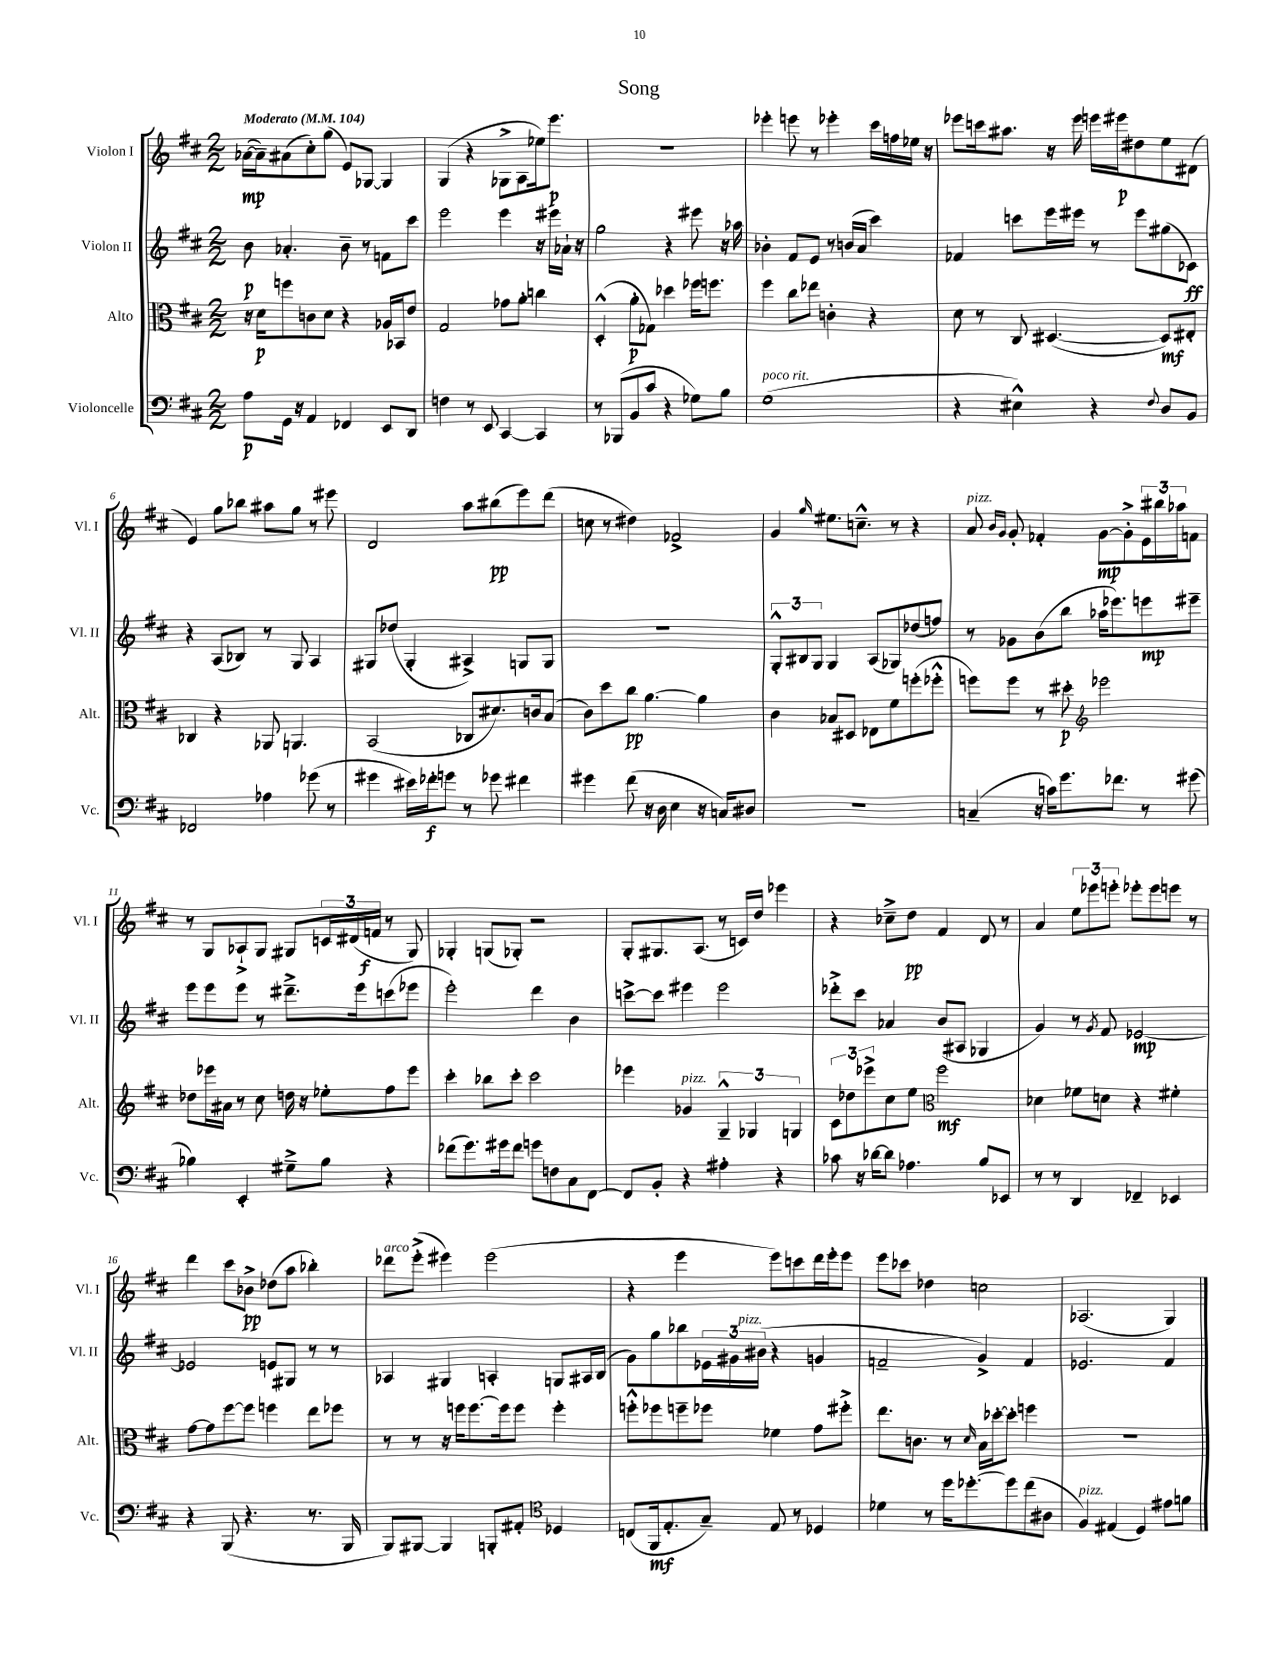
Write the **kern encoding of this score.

**kern	**kern	**kern	**kern
*staff4	*staff3	*staff2	*staff1
*clefF4	*clefC3	*clefG2	*clefG2
*k[f#c#]	*k[f#c#]	*k[f#c#]	*k[f#c#]
*M2/2	*M2/2	*M2/2	*M2/2
*MM104	*MM104	*MM104	*MM104
8A\L	16r	8b\	([16a-\LL
.	16d\LK	.	16a-~\]J)
16GG\Jk	8ff\	4.a-'/	(8a#\
16r	.	.	.
4AA/	8c\	.	8cc#'\)
.	8d\J	.	(8gg\J
4FF-/	4r	8b~\	8e/L)
.	.	8r	[8G-/J
8EE/L	16A-/LL	8f\L	4G-/]
.	16BB-/J	.	.
8DD/J	8e/J	8ccc#\J	.
=	=	=	=
4F\	2G/	2eee\	(4G/
8r	.	.	4r
8EE/	.	.	.
[4CC#/	8g-\L	4eee\	8G-^\L
.	8a'\J	.	8A\
4CC#/]	4cc\	16r	16ee-\k)
.	.	16eee#\LL	8.eee\J
.	.	16a-`\JJ	.
.	.	16r	.
=	=	=	=
8r	(4D'^^/	2gg\	1r
(8BBB-/L	.	.	.
8BB/	8a'\L	.	.
8c#/J	8G-\J)	.	.
4r	4dd-\	4r	.
8G-\L)	16ff-\LK	8eee#\	.
.	8.ff\J	.	.
8B\J	.	16r	.
.	.	16aa-\	.
=	=	=	=
(1G	4ff#\	4b-'\	4eee-'\
.	8cc#\L	8f#/L	8eee\
.	8ee-\J	8e/J	8r
.	4c'\	8r	4eee-'\
.	.	(16b/LL	.
.	.	16a/JJ	.
.	4r	4ccc#\)	16ccc#\LL
.	.	.	16ff\
.	.	.	16ee-\JJ
.	.	.	16r
=	=	=	=
4r	8d\	4f-/	8eee-\L
.	8r	.	16ccc\k
.	.	.	8.aa#\J
4E#^^\)	8C#/	8ccc\L	.
.	([4.D#/	16eee\L	16r
.	.	16eee#\JJ	16eee-\
4r	.	8r	16eee\LL
.	.	.	16eee#\J
.	.	8eee#\L	8dd#\
8qqF#/	.	.	.
8D/L	8D#/]L)	(8gg#\	8ee\
8BB/J	8E#'/J	8c-\J)	(8d#\J
=	=	=	=
2FF-/	4C-/	4r	4e/)
.	4r	(8A/L	8gg\L
.	.	8B-/J)	8bb-\J
4A-\	8AA-/	8r	8aa#\L
.	4.AA/	8G/	8gg\J
(8g-\	.	4A/	8r
8r	.	.	8eee#\
=	=	=	=
4g#\	(2BB/	8G#/L	2d/
.	.	(8dd-/J	.
16e#\LL)	.	4G#'/	.
16f-'\J	.	.	.
8g\J	.	.	.
8r	8C-/L	4A#^/)	8aa\L
8g-\	8.d#/)	.	(8bb#\
4f#\	.	8G/L	8eee\)
.	16c/k	.	.
.	(8B/J	8G/J	(8ddd\J
=	=	=	=
4g#\	8c#\L)	1r	8cc\
.	8dd\	.	8r
(8f#\	8cc#\J	.	4dd#\)
16r	[4.a\	.	.
16D\	.	.	.
4E\	.	.	2f-^/
16r	4a\]	.	.
16C/LK)	.	.	.
8D#/J	.	.	.
=	=	=	=
1r	4c#\	12G'^^/L	4g/
.	.	12B#/	.
.	.	12G/J	.
.	.	.	16qqgg/
.	8B-/L	4G/	8.ee#\L
.	8D#/J	.	.
.	.	.	8.cc~^^\J
.	8E-\L	(8A/L	.
.	8f#\	8G-/)	8r
.	(8ff'\	(8dd-/	4r
.	8ff-'^^\J	8ff/J)	.
=	=	=	=
(4C~/	8ff\L)	8r	8a/
.	.	.	16qqb/LL
.	.	.	16qqg/JJ
.	8ff\J	8g-\L	8g'/
16r	8r	(8b\	4f-'/
16c\LK)	.	.	.
8.g\	8dd#'\	8bb\J	.
*	*clefG2	*	*
.	2eee-\	16aa-\LK	[8g\L
8.f-\J	.	8.eee-\)	.
.	.	.	8g'^\]
8r	.	8eee\	24e\L
.	.	.	24bb#\
.	.	.	24aa-\J
(8g#\	.	8eee#~\J	8f\J
=	=	=	=
4B-\)	8dd-\L	8eee\L	8r
.	16eee-\L	8eee\	8G/L
.	16a#\JJ	.	.
4EE'/	8r	8eee\J	8A-`^/
.	8cc#\	8r	8G/J
8G#~^\L	16dd\	8.ddd#~^\L	8G#/L
.	16r	.	.
8B-\J	8ee-'\L	.	24c/L
.	.	.	(24d#/
.	.	16eee\k	.
.	.	.	24f/JJ
4r	8ff#\	(8ccc\	8r
.	8eee-\J	8eee-\J	8G#/)
=	=	=	=
(8f-\L	4ccc#'\	2eee'\)	4G-'/
8.g\)	.	.	.
.	8bb-\L	.	(8G/L
16g#\k	.	.	.
8f-\J	8ccc#'\J	.	8G-'/J)
8g\L	2ccc#\	4ddd\	2r
8F\	.	.	.
8C#\	.	4b\	.
[8FF#\J	.	.	.
=	=	=	=
8FF#/]L	4eee-\	[8ccc^\L	8G'/L
8BB'/J	.	8ccc\]J	8.G#/
4r	4g-/	4eee#\	.
.	.	.	(8.A/J
4A#'\	6G~^^/	2eee#\	8r
.	.	.	16c/LL)
.	6G-/	.	.
.	.	.	16dd/JJ
4r	.	.	4eee-\
.	6G/	.	.
=	=	=	=
8c-\	12c#\L	8ddd-'^\L	4r
.	12dd-\	.	.
16r	.	8ccc#\J	.
.	12eee-^\	.	.
[16d-\LK	.	.	.
8d-\]J	8cc#\	4a-/	8cc-~^\L
4.A-\	8ee\J	.	8dd\J
*	*clefC3	*	*
.	2ff#\	(8b/L	4f#/
.	.	8A#/J	.
8B/L	.	4G-/	8d/
8EE-/J	.	.	8r
=	=	=	=
8r	4d-\	4g/)	4a/
8r	.	.	.
4DD/	8f-\L	8r	12ee\L
.	.	.	12eee-\
.	.	8qg/	.
.	8d\J	8f#/	.
.	.	.	12eee'\J
4FF-~/	4r	[2e-/	8eee-'\L
.	.	.	8eee-\
4EE-/	4f#'\	.	8eee\J
.	.	.	8r
=	=	=	=
4r	[8g\L	2e-/]	4ddd\
.	8g\]	.	.
(8BBB/	[8ff#\	.	8ccc#\L
4.r	8ff#\]J	.	8b-^\J
.	4ff\	8e/L	(8dd-\L
.	.	8G#/J	8aa\J
8.r	8ee\L	8r	4bb-'\)
.	8ff-\J	8r	.
16BBB/	.	.	.
=	=	=	=
8BBB/L)	8r	4A-/	8ddd-\L
[8BBB#/J	8r	.	(8eee'^\J
4BBB#/]	16r	4G#/	4eee#\)
.	16ff\LK	.	.
.	[8.ff\	.	.
8BBB'/L	.	4A'/	(2eee#\
.	16ff\]k	.	.
8AA#'/J	8ff\J	.	.
*clefC4	*	*	*
4D-/	4ff'\	8G/L	.
.	.	16A#/L	.
.	.	(16B/JJ	.
=	=	=	=
(8C/L	8ff'^^\L	8g\L)	4r
16FF#/k	8ff-\	8gg\	.
8.E'/	.	.	.
.	8ff~\	8bb-\	4eee\
8G~/J)	8ff-\J	24e-\L	.
.	.	24g#\	.
.	.	(24b#\JJ	.
8E/	4f-\	4r	8eee\L)
8r	.	.	8ccc\
4D-/	8g\L	4g/	16ddd\L
.	.	.	16eee'\J
.	8ff#'^\J	.	8eee\J
=	=	=	=
4d-\	8.ee\L	2f~/	8eee\L
.	.	.	8ccc-\J
.	8.c\J	.	.
8r	.	.	4dd-\
16dd\LK	8r	.	.
[8.dd-'\	.	.	.
.	16qqd/	.	.
.	16B\LL	4g^/)	2cc\
.	[16dd-'\J	.	.
8dd-\]	8dd-'\]J	.	.
(8cc#\	4ff\	4f/	.
8A#\J	.	.	.
=	=	=	=
4F#/)	1r	2.e-/	(2.A-/
(4E#/	.	.	.
4D/)	.	.	.
8e#\L	.	4f#/	4G/)
8f\J	.	.	.
==	==	==	==
*-	*-	*-	*-
